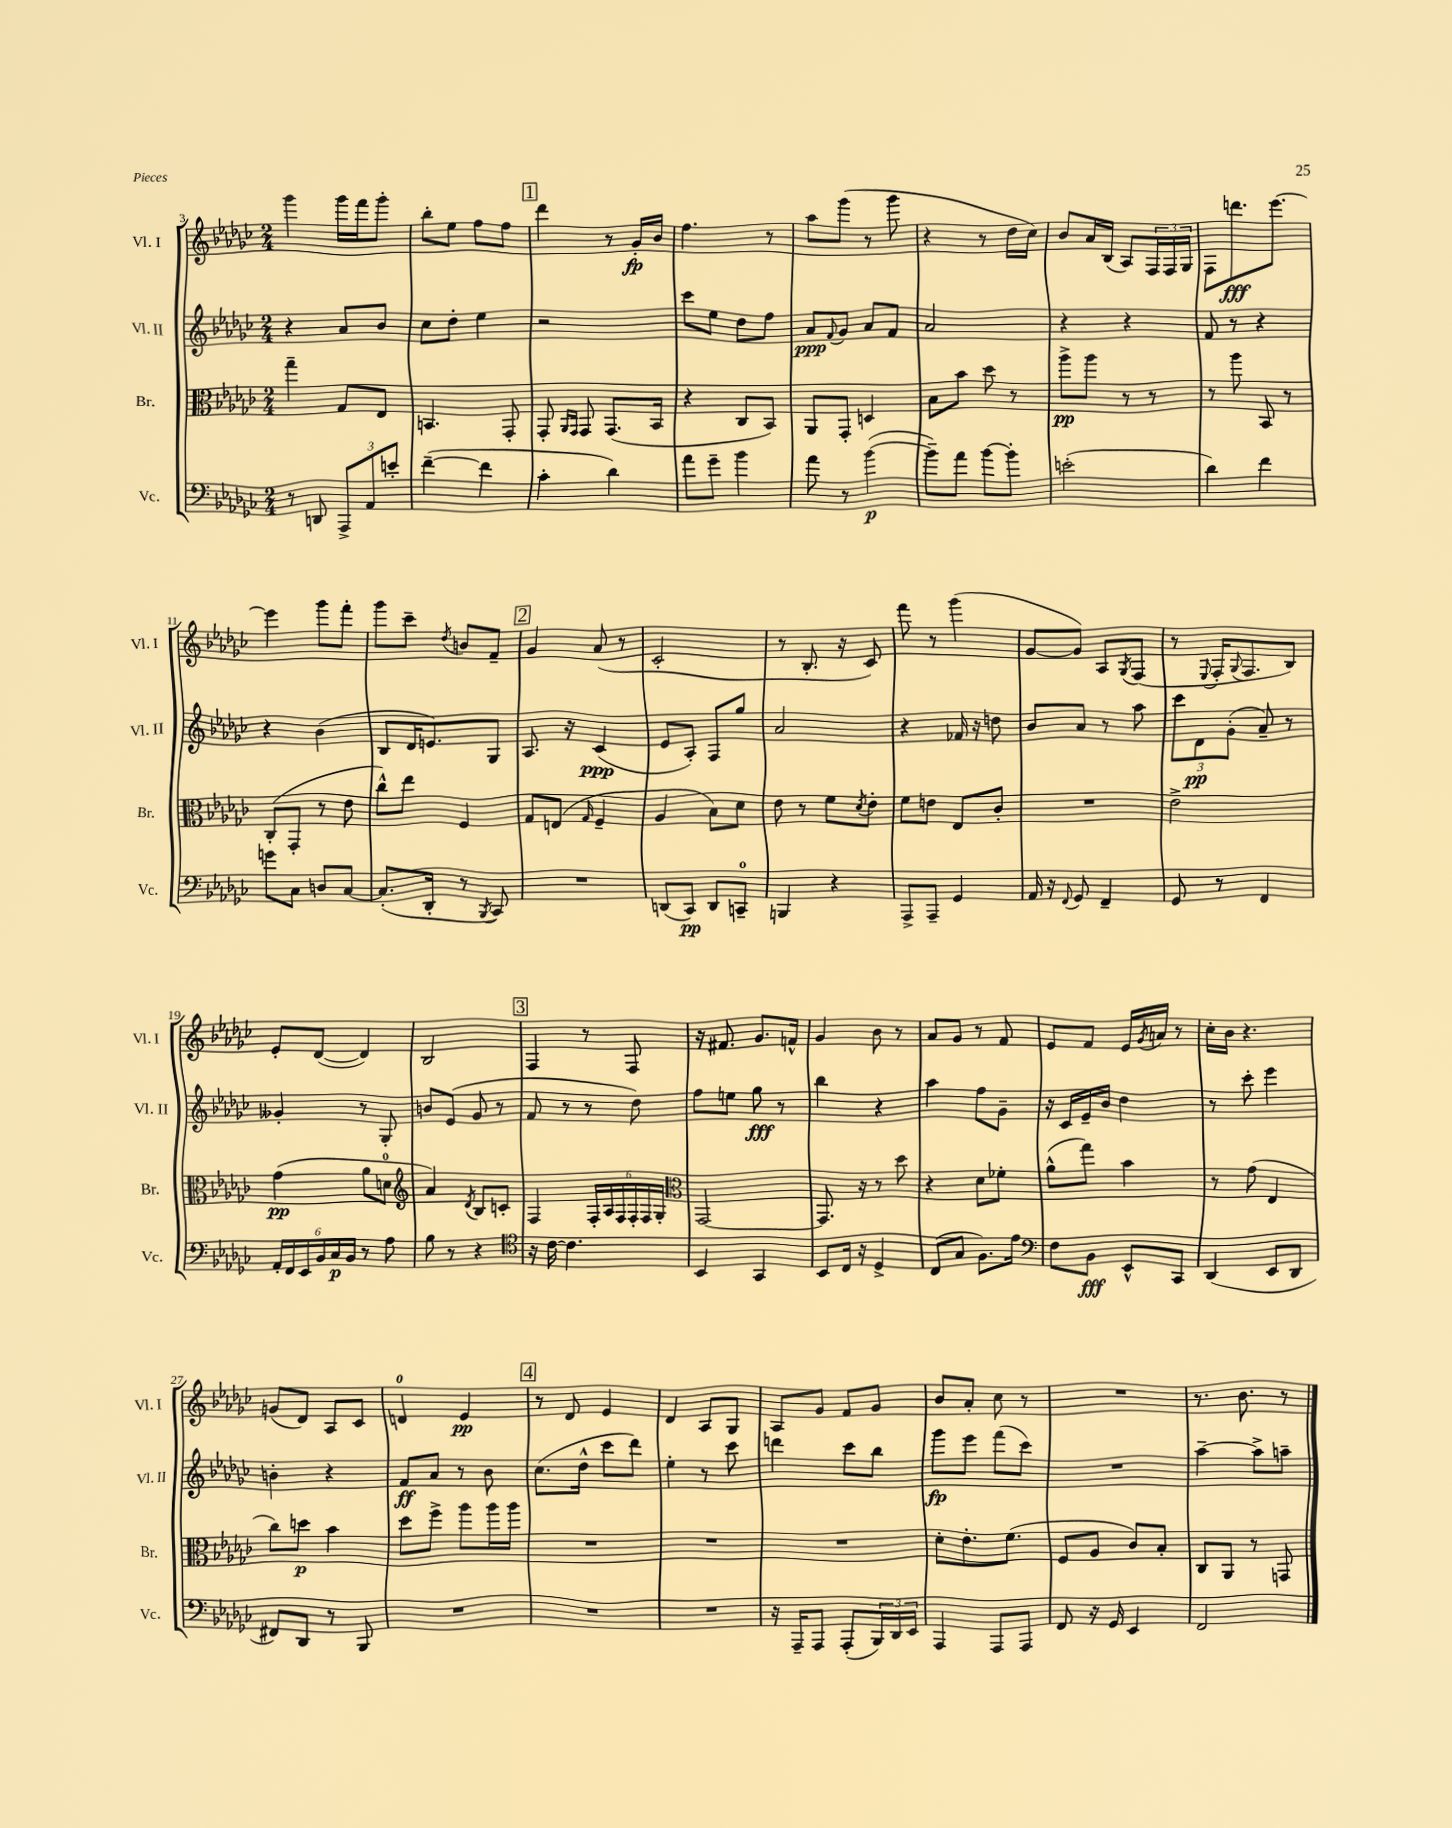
<<
\new StaffGroup <<
\new Staff = "s0" \with { instrumentName = "Vl. I" shortInstrumentName = "Vl. I" } {
    \clef treble \key ges \major \numericTimeSignature \time 2/4
    ges'''4 ges'''16 f'''16 ges'''8-. |
    bes''8-. ees''8 f''8 f''8 |
    \mark \markup { \box "1" } des'''4 r8 ges'16-.\fp bes'16 |
    f''4. r8 |
    aes''8 ges'''8( r8 ges'''8 |
    r4 r8 des''16 ces''16) |
    bes'8 aes'16 bes16( aes8) \tuplet 3/2 { f16 f16 ges16 } |
    f8 d'''8.\fff ees'''8.~ |
    ees'''4 ges'''8 f'''8-. |
    ges'''8 ces'''8-- \acciaccatura { des''8 } b'8 f'8-- |
    \mark \markup { \box "2" } ges'4 aes'8( r8 |
    ces'2-. |
    r8 bes8.-. r16 ces'8) |
    f'''8 r8 ges'''4( |
    ges'8~ ges'8) aes8 \acciaccatura { ges8 } f8( |
    r8 \appoggiatura { ees8 } f16-. \appoggiatura { ges8 } f8. bes8) |
    ees'8-. des'8~( des'4) |
    bes2 |
    \mark \markup { \box "3" } f4 r8 f8 |
    r16 fis'8. ges'8. f'16-^ |
    ges'4 bes'8 r8 |
    aes'8 ges'8 r8 f'8 |
    ees'8 f'8 ees'16 \acciaccatura { ges'8 } a'16 r8 |
    ces''16-. bes'16 r4. |
    g'8( des'8) aes8 ces'8 |
    d'4-0 ees'4\pp |
    \mark \markup { \box "4" } r8 des'8 ees'4 |
    des'4 aes8 ges8 |
    aes8 ges'8 f'8 ges'8 |
    bes'8 aes'8-. ces''8 r8 |
    R2 |
    r8. bes'8. r8 \bar "|." |
}
\new Staff = "s1" \with { instrumentName = "Vl. II" shortInstrumentName = "Vl. II" } {
    \clef treble \key ges \major \numericTimeSignature \time 2/4
    r4 aes'8 bes'8 |
    ces''8 des''8-. ees''4 |
    \mark \markup { \box "1" } r2 |
    ces'''8 ees''8 des''8 f''8 |
    aes'8\ppp \appoggiatura { f'8 } ges'8 aes'8 f'8 |
    aes'2 |
    r4 r4 |
    f'8 r8 r4 |
    r4 bes'4( |
    bes8 des'16 e'8.) ges8 |
    \mark \markup { \box "2" } aes8. r16 ces'4\ppp( |
    ees'8 aes8-.) f8 ges''8 |
    aes'2 |
    r4 fes'16 r16 d''8 |
    bes'8 aes'8 r8 aes''8 |
    \tuplet 3/2 { ces'''8 des'8\pp ges'8-.( } aes'8--) r8 |
    geses'4-. r8 ges8-. |
    b'8 ees'8( ges'8 r8 |
    \mark \markup { \box "3" } f'8 r8 r8 des''8) |
    f''8 e''8 ges''8\fff r8 |
    bes''4 r4 |
    aes''4 f''8 ges'8-- |
    r16 ces'16 ees'16-- bes'16 des''4 |
    r8 ces'''8-. ees'''4 |
    b'4-. r4 |
    f'8\ff aes'8 r8 bes'8 |
    \mark \markup { \box "4" } ces''8.( des''16-^ ces'''8 des'''8) |
    ees''4-. r8 ces'''8 |
    d'''4 ces'''8 bes''8 |
    ges'''8\fp ees'''8 f'''8( ces'''8) |
    R2 |
    aes''4~-- aes''8-> a''8-- \bar "|." |
}
\new Staff = "s2" \with { instrumentName = "Br." shortInstrumentName = "Br." } {
    \clef alto \key ges \major \numericTimeSignature \time 2/4
    ges''4-- ges8 ees8 |
    b,4. ges,8-. |
    \mark \markup { \box "1" } ges,8-. \grace { aes,16 ges,16 } ges,8 ges,8.( bes,16 |
    r4 ces8 bes,8) |
    aes,8 ges,8-. d4 |
    bes8 bes'8 des''8 r8 |
    aes''8->\pp aes''8 r8 r8 |
    r8 aes''8 bes,8 r8 |
    ces8-.( ges,8-. r8 ees'8 |
    ces''8-^) ees''8 f4 |
    \mark \markup { \box "2" } ges8 e8( \grace { ges16 } f4-- |
    aes4 bes8) des'8 |
    ees'8 r8 f'8 \acciaccatura { des'8 } ees'8-. |
    f'8 e'8 ees8 ces'8-. |
    R2 |
    ees'2-> |
    ges'4\pp( aes'8 d'8-0 |
    \clef treble aes'4) \acciaccatura { des'8 } bes8 c'8-. |
    \mark \markup { \box "3" } f4 \tuplet 6/4 { f16-. aes16 f16 f16-. f16 ges16-. } |
    \clef alto ges,2~ |
    ges,8. r16 r8 des''8 |
    r4 des'8 fes'8-. |
    aes'8-^( ges''8) bes'4 |
    r8 ges'8( ees4 |
    ces''8) d''8\p bes'4 |
    des''8 f''8-> aes''8 aes''16 aes''16 |
    \mark \markup { \box "4" } R2 |
    R2 |
    R2 |
    des'8-. ees'8.-. f'8.( |
    f8 aes8 ces'8) bes8-. |
    ces8 aes,8 r8 g,8 \bar "|." |
}
\new Staff = "s3" \with { instrumentName = "Vc." shortInstrumentName = "Vc." } {
    \clef bass \key ges \major \numericTimeSignature \time 2/4
    r8 d,8 \tuplet 3/2 { aes,,8-> aes,8 e'8-. } |
    f'4~--( f'4 |
    \mark \markup { \box "1" } ces'4-. des'4) |
    aes'8 ges'8-- bes'4 |
    aes'8 r8 bes'4~\p( |
    bes'8--) aes'8 bes'8~ bes'8-. |
    e'2-.( |
    des'4) f'4 |
    g'8 ces8 d8 ces8~ |
    ces8.-.( des,16-. r8 \acciaccatura { bes,,8 } ces,8) |
    \mark \markup { \box "2" } R2 |
    d,8( ces,8\pp) d,8 c,8-0-- |
    b,,4 r4 |
    aes,,8-> aes,,8-- ges,4 |
    aes,16 r16 \appoggiatura { f,8 } ges,8 f,4-- |
    ges,8 r8 f,4 |
    \tuplet 6/4 { aes,16-. f,16 ees,16 bes,16 ces16\p bes,16 } r8 aes8 |
    bes8 r8 r4 |
    \mark \markup { \box "3" } \clef tenor r16 ces'16~ ces'4. |
    bes,4 ges,4 |
    bes,8 ces16 r16 des4-> |
    ces8( ges8 f8.) ees'16 |
    \clef bass f8 bes,8\fff ees,8-^ ces,8 |
    des,4( ees,8 des,8 |
    fis,8) des,8 r8 bes,,8 |
    R2 |
    \mark \markup { \box "4" } R2 |
    R2 |
    r16 aes,,16-- aes,,8 aes,,8-.( \tuplet 3/2 { bes,,16) des,16 ees,16 } |
    aes,,4 aes,,8 aes,,8 |
    f,8 r16 ges,16 ees,4 |
    f,2 \bar "|." |
}
>>
>>
\layout { \context { \Score currentBarNumber = #3 } }
